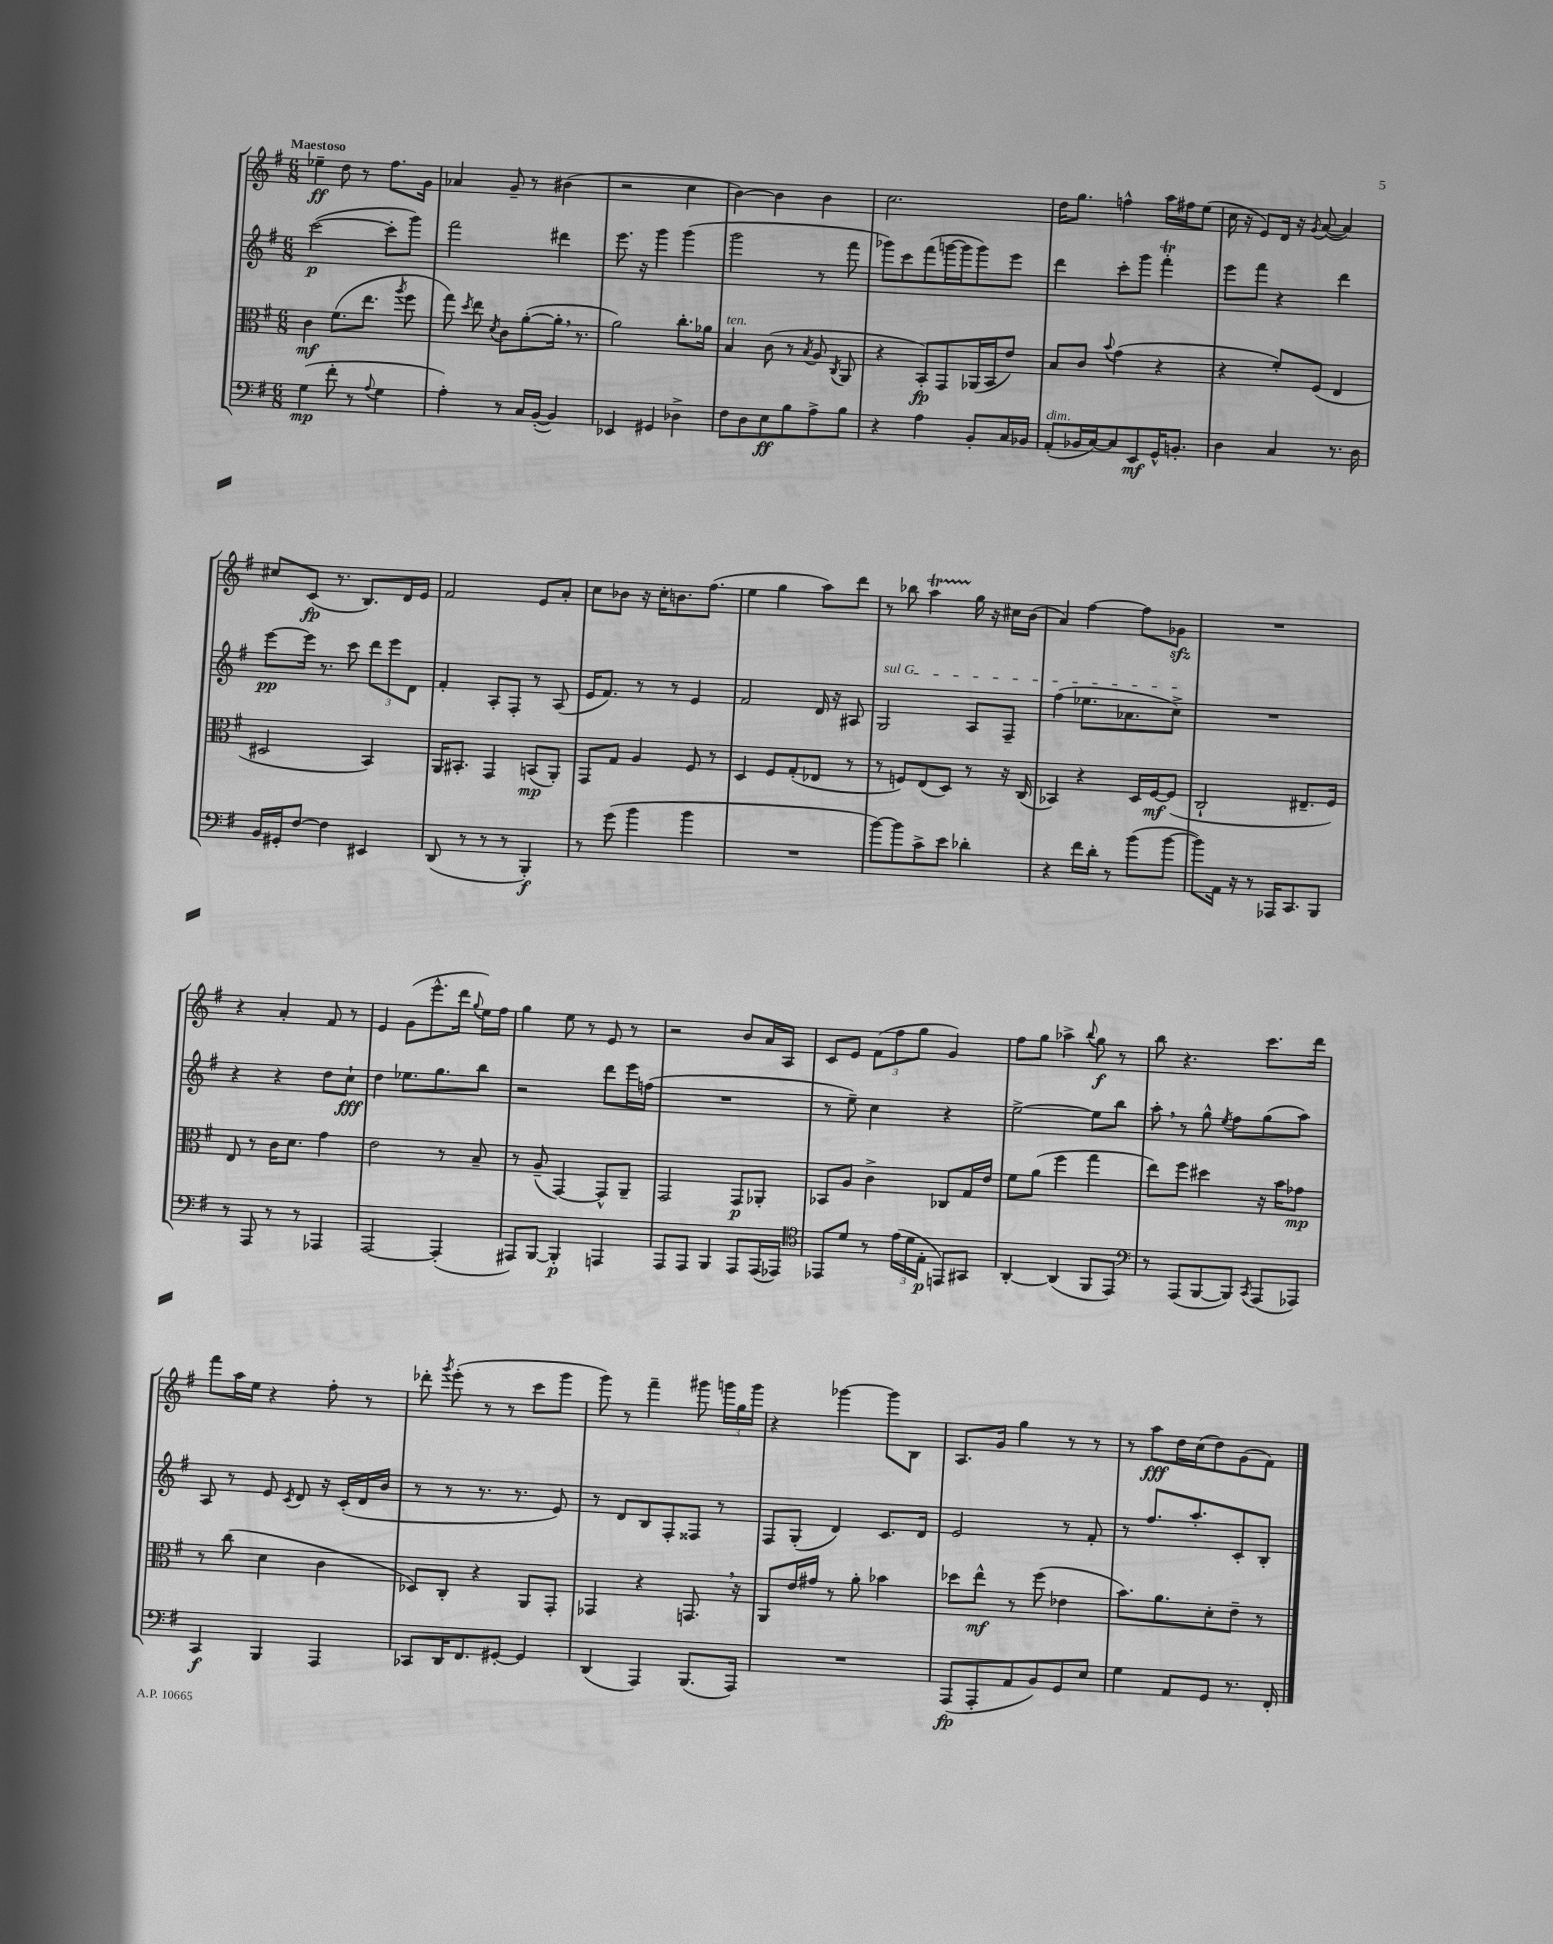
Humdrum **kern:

**kern	**kern	**kern	**kern
*staff4	*staff3	*staff2	*staff1
*clefF4	*clefC3	*clefG2	*clefG2
*k[f#]	*k[f#]	*k[f#]	*k[f#]
*M6/8	*M6/8	*M6/8	*M6/8
(4G\	4c\	([2ccc\	4ee-~\
8f#'\	(8.f#\L	.	8dd\
8r	.	.	8r
.	8.ee\J	.	.
8qqA/	.	.	.
4G\	.	8ccc'\]L	8.ff#\L
.	8qaa/	.	.
.	8ff#\	8ggg\J)	.
.	.	.	16g\Jk
=	=	=	=
4A'\)	8gg\)	2fff#\	4a-/
.	8qdd/	.	.
.	8ee\	.	.
.	8qd/	.	.
8r	8c\L	.	8g~/
16C/LL	([8a'\	.	8r
([16BB'/JJ	.	.	.
4BB/])	16a'\]Jk	4ddd#\	(4b#\
.	8.r	.	.
=	=	=	=
4EE-/	2a\)	8.eee\	2r
.	.	16r	.
4GG#/	.	4ggg\	.
4D-^\	8.cc'\L	(4ggg\	4cc\
.	16a-\Jk	.	.
=	=	=	=
8F#\L	4B/	2ggg\	[4b\)
8D\	.	.	.
8E\	(8c\	.	4b\]
8B\	8r	.	.
.	8qB/	.	.
8A^\	8A/	8r	4b\
.	8qC/	.	.
8B\J	8AA/	8fff#\	.
=	=	=	=
4r	4r	8ggg-\L)	2.cc\
.	.	8ccc\	.
4A\	8BB'/L)	(8fff#\	.
.	8GG/	[16ggg\L	.
.	.	16ggg\]J	.
8BB'/L	(16AA-/L	8ggg\)	.
.	16BB/J	.	.
16C/L	8e/J)	8eee\J	.
16BB-/JJ	.	.	.
=	=	=	=
(8AA'/L	8B/L	4ddd\	16dd\LK
.	.	.	8.gg\J
16BB-/L	8c/J	.	.
[16C/J)	.	.	.
.	8qqb/	.	.
8C/]	(4g\	8ccc'\L	4ff^^\
8EE/	.	8ggg\J	.
16GG^^/K	4r	4fff#'\	16aa\LL
8.BB'/J	.	.	16ff#\J
.	.	.	(8ee\J
=	=	=	=
4D\	4r	8eee\L	16cc\
.	.	.	16r
.	.	8fff#\J	8e/L)
4C/	8f#'/L)	4r	16d/Jk
.	.	.	16r
.	.	.	8qg/
.	(8F#/J	.	([8a/
8.r	4E/	4ddd\	4a/])
16D\	.	.	.
=	=	=	=
16BB/LL	2D#/	[8eee\L	8cc#/L
16GG#'/J	.	.	.
[8F#/J	.	16eee\]Jk	(8c/J
.	.	8.r	.
4F#\]	.	.	8.r
.	.	8ccc\	.
.	.	.	8.B/L)
4EE#/	4BB/)	12ddd\L	.
.	.	12eee\	.
.	.	.	16d/L
.	.	12d\J	.
.	.	.	16e/JJ
=	=	=	=
(8DD/	16AA/LK	4f#'/	2f#/
.	8.BB#'/J	.	.
8r	.	.	.
8r	4GG/	8A'/L	.
8r	.	8F#'/J	.
4BBB'/)	(8BB/L	8r	8e/L
.	8AA'/J)	(8A/	8a'/J
=	=	=	=
8r	8GG/L	16e/LK	8cc\L
.	.	8.f#/J)	.
(8g\	8G/J	.	8b-\J
4b\	4A/	8r	16r
.	.	.	16cc'\LK
.	.	8r	8.b\
4b\	8F#/	4e/	.
.	.	.	(8.ff#\J
.	8r	.	.
=	=	=	=
2.r	4D/	2f#/	4ee\
.	8F#/L	.	4gg\
.	(8G'/	.	.
.	8E-/J	16d/	8aa\L)
.	.	16r	.
.	8r	8A#/	8ddd\J
=	=	=	=
[8b\L)	8r	2G/	8r
8b\]	8F/L)	.	8bb-\
8c^\	(8E/	.	4aa\
8e\J	8D/J)	.	.
4d-'\	8r	8A/L	16gg\
.	.	.	16r
.	16r	8F#~/J	16cc#\LL
.	(16C/	.	(16b\JJ
=	=	=	=
4r	4BB-/)	(4ff#\	4a/)
16f#\LL	4r	8.ee-\L	[4ff#\
16d'\JJ	.	.	.
8r	.	.	.
.	.	8.a-\	.
(8b\L	16D/LL	.	8ff#\]L
.	[16F#/J	.	.
[8b\J	(8F#/]J	8cc^\J)	8g-\J
=	=	=	=
8b\]L)	2C`/	2.r	2.r
16AA\Jk	.	.	.
16r	.	.	.
8r	.	.	.
16AAA-/LK	.	.	.
8.CC/	.	.	.
.	8.E#~/L	.	.
8BBB/J	.	.	.
.	16F#/Jk)	.	.
=	=	=	=
8r	8E/	4r	4r
8AAA/	8r	.	.
8r	16c\LK	4r	4a'/
.	8.d\J	.	.
8r	.	.	.
4AAA-/	4g\	8dd\L	8f#/
.	.	8cc`\J	8r
=	=	=	=
[2AAA/	2e\	4dd\	4e/
.	.	8.ee-\L	(8g\L
.	.	.	8.eee^^\
.	.	8.gg\	.
(4AAA'/]	8r	.	.
.	.	.	16ddd\Jk
.	.	.	8qqgg/
.	8B~/	8bb\J	16ee\LL)
.	.	.	16ff#\JJ
=	=	=	=
8AAA#/L)	8r	2r	4gg\
[8BBB/J	(8A~/	.	.
4BBB'/]	[4GG/)	.	8ee\
.	.	.	8r
4AAA/	8GG^^/]L	8ddd\L	8e/
.	8AA~/J	16eee\L	8r
.	.	(16ff\JJ	.
=	=	=	=
8AAA/L	2GG/	2.r	2r
8AAA/J	.	.	.
4BBB/	.	.	.
8AAA/L	8GG/L	.	8b/L
(16AAA/L	8AA-'/J	.	16a/L
16AAA-/JJ)	.	.	16A/JJ
=	=	=	=
*clefC4	*	*	*
8EE-/L	8BB-/L	8r	8c/L
8d/J	8A/J	8ee~\)	8e/J
8r	4c^\	4cc\	(12f#\L
.	.	.	12ff#\
(24e\LL	.	.	.
24d\	.	.	12gg\J
24E'\JJ	.	.	.
8EE/L)	8C-/L	4r	4g/)
8GG#/J	16G/L	.	.
.	16e/JJ	.	.
=	=	=	=
[4AA'/	8f#\L	[2ee^\	8ff#\L
.	(8a\J	.	8gg\J
(4AA/]	4ff#\	.	4aa-^\
.	.	.	8qqbb/
8FF#/L	4gg\	8ee\]L	8gg\
8EE/J)	.	8bb\J	8r
=	=	=	=
*clefF4	*	*	*
8r	8ee\L)	8aa'\	8bb\
(8AAA/L	8ff#\J	8r	4.r
[8BBB/	4dd#\	8gg^^\	.
.	.	8qee/	.
8BBB/]J)	.	8ff#\L	.
8qCC/	.	.	.
(8AAA/L	16r	(8gg\	8.ccc\L
.	16b\LK	.	.
8AAA-/J)	8g-\J	8aa\J)	.
.	.	.	16ddd\Jk
=	=	=	=
4CC/	8r	8A/	8fff#\L
.	(8cc\	8r	16aa\L
.	.	.	16ee\JJ
4BBB/	4d\	8e/	4r
.	.	8qc/	.
.	.	8d/	.
4AAA/	4c\	16r	8ff#'\
.	.	(16c'/LL	.
.	.	16d/	8r
.	.	16b/JJ	.
=	=	=	=
8CC-/L	8D-/L)	8r	8ddd-'\
.	.	.	8qggg/
16DD/K	8C'/J	8r	(8eee'\
8.FF#/	.	.	.
.	4r	8.r	8r
[8GG#'/J	.	.	8r
.	.	8.r	.
4GG#/]	8AA/L	.	8ccc\L
.	8GG'/J	8e/)	8ggg\J
=	=	=	=
(4DD/	4GG-/	8r	8ggg\)
.	.	8d/L	8r
4AAA/)	4r	8B/	4fff#~\
.	.	8F#'/	.
(8.BBB/L	8.GG/	8F##/J	8ggg#\
.	.	8r	24ggg\LL
.	.	.	24gg\
16AAA/Jk)	16r	.	.
.	.	.	24ggg\JJ
=	=	=	=
2.r	8AA/L	8F#/L	4r
.	16e/L	(8G'/J	.
.	16g#/JJ	.	.
.	8r	4d/)	[4ggg-\
.	8a'\	.	.
.	4b-\	8.c/L	8ggg-\]L
.	.	.	8B\J
.	.	16d/Jk	.
=	=	=	=
(8AAA/L	8dd-\L	2e/	8.A/L
8AAA'/	8ee^^\J	.	.
.	.	.	16g/Jk
8AA/	8r	.	4gg\
8BB/)	(8ff#\	.	.
8GG/	4e-\	8r	8r
8E/J	.	8f#'/	8r
=	=	=	=
4G\	8.b\L)	8r	8r
.	.	8.ff#/L	8aa\L
.	8.a\	.	.
8AA/L	.	.	16dd\L
.	.	8.aa'/	(16cc\J
8GG/J	8d'\	.	8dd\)
8.r	8e~\J	8c'/	(8g\
.	8r	8B'/J	8f#\J)
16FF#'/	.	.	.
==	==	==	==
*-	*-	*-	*-
